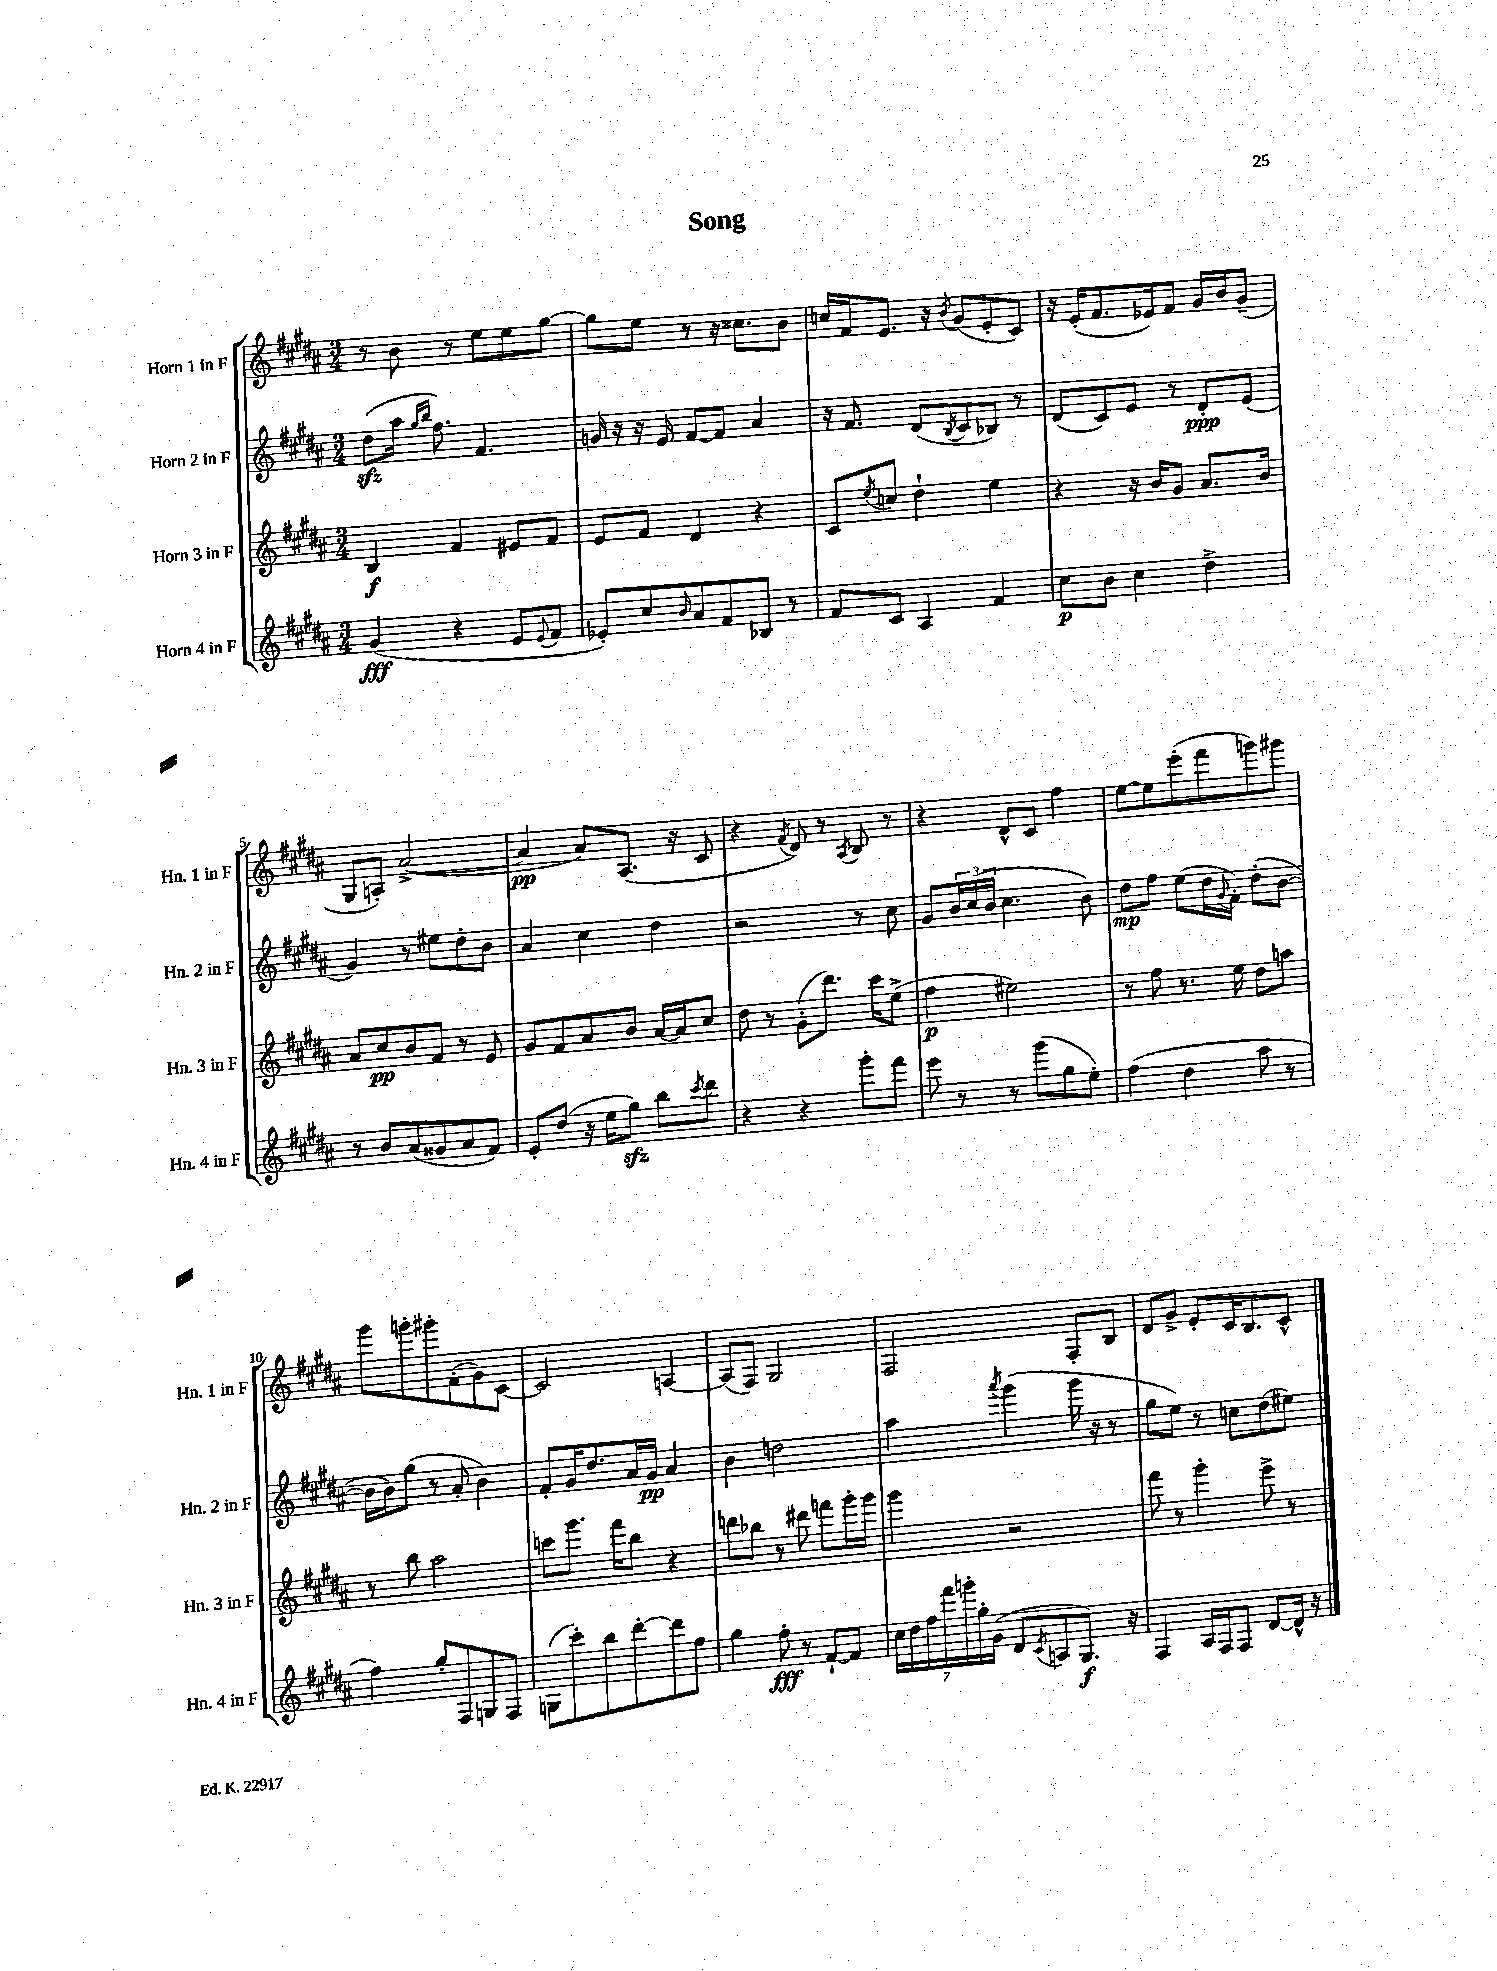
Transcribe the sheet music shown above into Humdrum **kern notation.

**kern	**dynam	**kern	**dynam	**kern	**dynam	**kern	**dynam
*part4	*part4	*part3	*part3	*part2	*part2	*part1	*part1
*staff4	*staff4	*staff3	*staff3	*staff2	*staff2	*staff1	*staff1
*I"Horn 4 in F	*	*I"Horn 3 in F	*	*I"Horn 2 in F	*	*I"Horn 1 in F	*
*I'Hn. 4 in F	*	*I'Hn. 3 in F	*	*I'Hn. 2 in F	*	*I'Hn. 1 in F	*
*clefG2	*	*clefG2	*	*clefG2	*	*clefG2	*
*k[f#c#g#d#a#]	*	*k[f#c#g#d#a#]	*	*k[f#c#g#d#a#]	*	*k[f#c#g#d#a#]	*
*M3/4	*	*M3/4	*	*M3/4	*	*M3/4	*
=1	=1	=1	=1	=1	=1	=1	=1
(4g#/	fff	4B/	f	(8dd#zz\L	.	8r	.
.	.	.	.	16aa#\Jk	.	8b\	.
.	.	.	.	16qqgg#/LL	.	.	.
.	.	.	.	16qqbb/JJ	.	.	.
.	.	.	.	8.ff#\)	.	.	.
4r	.	4f#/	.	.	.	8r	.
.	.	.	.	4.f#/	.	8ee\L	.
8e/L	.	8e#X/L	.	.	.	8ee\	.
8qqe/	.	.	.	.	.	.	.
8f#/J	.	8f#/J	.	.	.	[8gg#\J	.
=2	=2	=2	=2	=2	=2	=2	=2
8e-X'/L)	.	8e/L	.	16gn/	.	8gg#\L]	.
.	.	.	.	16r	.	.	.
8cc#/	.	8f#/J	.	16r	.	8ee\J	.
.	.	.	.	16e/	.	.	.
16qqb/	.	.	.	.	.	.	.
8a#/	.	4d#/	.	[8f#/L	.	8r	.
8f#/	.	.	.	8f#/J]	.	16r	.
.	.	.	.	.	.	8.cc##X\L	.
8B-X/J	.	4r	.	4a#/	.	.	.
8r	.	.	.	.	.	8b\J	.
=3	=3	=3	=3	=3	=3	=3	=3
8f#/L	.	8c#/L	.	16r	.	16ccn/LL	.
.	.	.	.	8.f#/	.	16f#/J	.
.	.	8qee/	.	.	.	.	.
8c#/J	.	8ccn/J	.	.	.	8.e/J	.
4A#/	.	4dd#`\	.	(8d#/L	.	.	.
.	.	.	.	.	.	16r	.
.	.	.	.	8qB/	.	8qb/	.
.	.	.	.	8c#/	.	(8g#/L	.
4f#/	.	4ee\	.	8B-X/J)	.	8e'/	.
.	.	.	.	8r	.	8c#/J)	.
=4	=4	=4	=4	=4	=4	=4	=4
8cc#\L	p	4r	.	(8d#/L	.	16r	.
.	.	.	.	.	.	(16e'/KL	.
8b\J	.	.	.	8c#/)	.	8.f#/	.
4cc#\	.	16r	.	8e/J	.	.	.
.	.	16b/KL	.	.	.	16e-X/k)	.
.	.	8g#/J	.	8r	.	8f#/J	.
4dd#^\	.	8.a#/L	.	8d#'/L	ppp	16g#/LL	.
.	.	.	.	.	.	16b/J	.
.	.	.	.	(8e/J	.	(8g#~/J	.
.	.	16b/Jk	.	.	.	.	.
!!LO:LB:g=z
=5	=5	=5	=5	=5	=5	=5	=5
8r	.	8a#/L	.	4g#/)	.	8G#/L	.
8b/L	.	8cc#/	pp	.	.	8An'/J)	.
(8a#/	.	8b/	.	8r	.	([2a#^/	.
8g##X/	.	8f#/J	.	8ee#X\L	.	.	.
8a#/	.	8r	.	8dd#'\	.	.	.
8f#/J)	.	8e/	.	8b\J	.	.	.
=6	=6	=6	=6	=6	=6	=6	=6
8e'/L	.	8g#/L	.	4a#/	.	4a#/]	pp
(8dd#/J	.	8f#/	.	.	.	.	.
16r	.	8a#/	.	4cc#\	.	8a#/L)	.
16ee\KL	.	.	.	.	.	.	.
8gg#zz\J)	.	8b/J	.	.	.	(8.A#/J	.
8bb\L	.	[16a#/LL	.	4dd#\	.	.	.
.	.	16a#/J]	.	.	.	16r	.
8qccc#/	.	.	.	.	.	.	.
8ddd#\J	.	8cc#/J	.	.	.	8c#/	.
=7	=7	=7	=7	=7	=7	=7	=7
4r	.	8dd#\	.	2r	.	4r	.
.	.	8r	.	.	.	.	.
.	.	.	.	.	.	8qf#/	.
4r	.	(8g#'\L	.	.	.	8d#/)	.
.	.	8.ddd#\J)	.	.	.	8r	.
.	.	.	.	.	.	8qA#/	.
8ggg#'\L	.	.	.	8r	.	8B/	.
.	.	16ccc#\KL	.	.	.	.	.
8fff#\J	.	(8ee^\J	.	8cc#\	.	8r	.
=8	=8	=8	=8	=8	=8	=8	=8
8eee\	.	4ff#\	p	8g#/L	.	4r	.
8r	.	.	.	24b/L	.	.	.
.	.	.	.	(24cc#/	.	.	.
.	.	.	.	24b/JJ	.	.	.
8r	.	2ee#X\)	.	4.cc#\	.	8d#^^/L	.
(8ggg#\L	.	.	.	.	.	8c#/J	.
8gg#\	.	.	.	.	.	4ff#\	.
8ee'\J)	.	.	.	8b\)	.	.	.
=9	=9	=9	=9	=9	=9	=9	=9
(4ff#\	.	8r	.	8dd#\L	mp	[8ee\L	.
.	.	8ff#\	.	8ff#\J	.	8ee\]	.
4dd#\	.	8.r	.	(8ee\L	.	(8eee'\	.
.	.	.	.	16dd#\L	.	8fff#\	.
.	.	.	.	8qqg#/	.	.	.
.	.	16ee\	.	16f#'\JJ)	.	.	.
8aa#\	.	8dd#\L	.	(8dd#'\L	.	8gggn\)	.
8r	.	8aan\J	.	[8b\J	.	8ggg#X\J	.
!!LO:LB:g=z
=10	=10	=10	=10	=10	=10	=10	=10
4ff#\)	.	8r	.	16b\LL]	.	8ggg#\L	.
.	.	.	.	16b\J)	.	.	.
.	.	8bb\	.	(8gg#\J	.	8gggn'\	.
8gg#'/L	.	2aa#\	.	8r	.	8ggg#X'\	.
8F#/	.	.	.	8a#'/	.	(8f#'\	.
8Gn/	.	.	.	4b\)	.	8g#\)	.
8F#/J	.	.	.	.	.	[8c#\J	.
=11	=11	=11	=11	=11	=11	=11	=11
(8Gn\L	.	8cccn\L	.	8f#'/L	.	2c#/]	.
8ccc#'\)	.	8.ggg#\J	.	16g#/K	.	.	.
.	.	.	.	8.dd#/	.	.	.
8bb\	.	.	.	.	.	.	.
.	.	16fff#\KL	.	.	.	.	.
[8ddd#'\	.	8bb\J	.	16a#/L	.	.	.
.	.	.	.	16g#/JJ	pp	.	.
8ddd#\]	.	4r	.	4a#/	.	[4An/	.
8ff#\J	.	.	.	.	.	.	.
=12	=12	=12	=12	=12	=12	=12	=12
4gg#\	.	8dddn\L	.	4b\	.	(8A/L]	.
.	.	8bb-X\J	.	.	.	8F#/J)	.
8ff#'\	fff	8r	.	2ddn\	.	2G#/	.
8r	.	8ddd#X\	.	.	.	.	.
[8f#`/L	.	8fffn\L	.	.	.	.	.
8f#/J]	.	16ggg#'\L	.	.	.	.	.
.	.	16ggg#\JJ	.	.	.	.	.
=13	=13	=13	=13	=13	=13	=13	=13
28cc#\LL	.	4ggg#\	.	4aa#\	.	2F#/	.
28dd#\	.	.	.	.	.	.	.
28ff#\	.	.	.	.	.	.	.
28fff#\	.	.	.	.	.	.	.
28gggn'\	.	.	.	.	.	.	.
28gg#'\	.	.	.	.	.	.	.
(28g#\JJ	.	.	.	.	.	.	.
.	.	.	.	8qaaa#/	.	.	.
8d#/L	.	2r	.	(4ggg#\	.	.	.
8qc#/	.	.	.	.	.	.	.
8An/	.	.	.	.	.	.	.
8.G#/J)	f	.	.	16ggg#\	.	8F#'/L	.
.	.	.	.	16r	.	.	.
.	.	.	.	8r	.	8B/J	.
16r	.	.	.	.	.	.	.
=14	=14	=14	=14	=14	=14	=14	=14
4F#/	.	8fff#\	.	8gg#\L	.	8d#/L	.
.	.	8r	.	8ee\J)	.	8g#^/J	.
16A#/LL	.	4ggg#'\	.	8r	.	8e'/L	.
16F#/J	.	.	.	.	.	.	.
8F#/J	.	.	.	8ccn\L	.	16c#/K	.
.	.	.	.	.	.	8.B/	.
[8d#/L	.	8eee^\	.	(8dd#\	.	.	.
16d#^^/Jk]	.	8r	.	8ee#X\J)	.	8c#^^/J	.
16r	.	.	.	.	.	.	.
==	==	==	==	==	==	==	==
*-	*-	*-	*-	*-	*-	*-	*-
